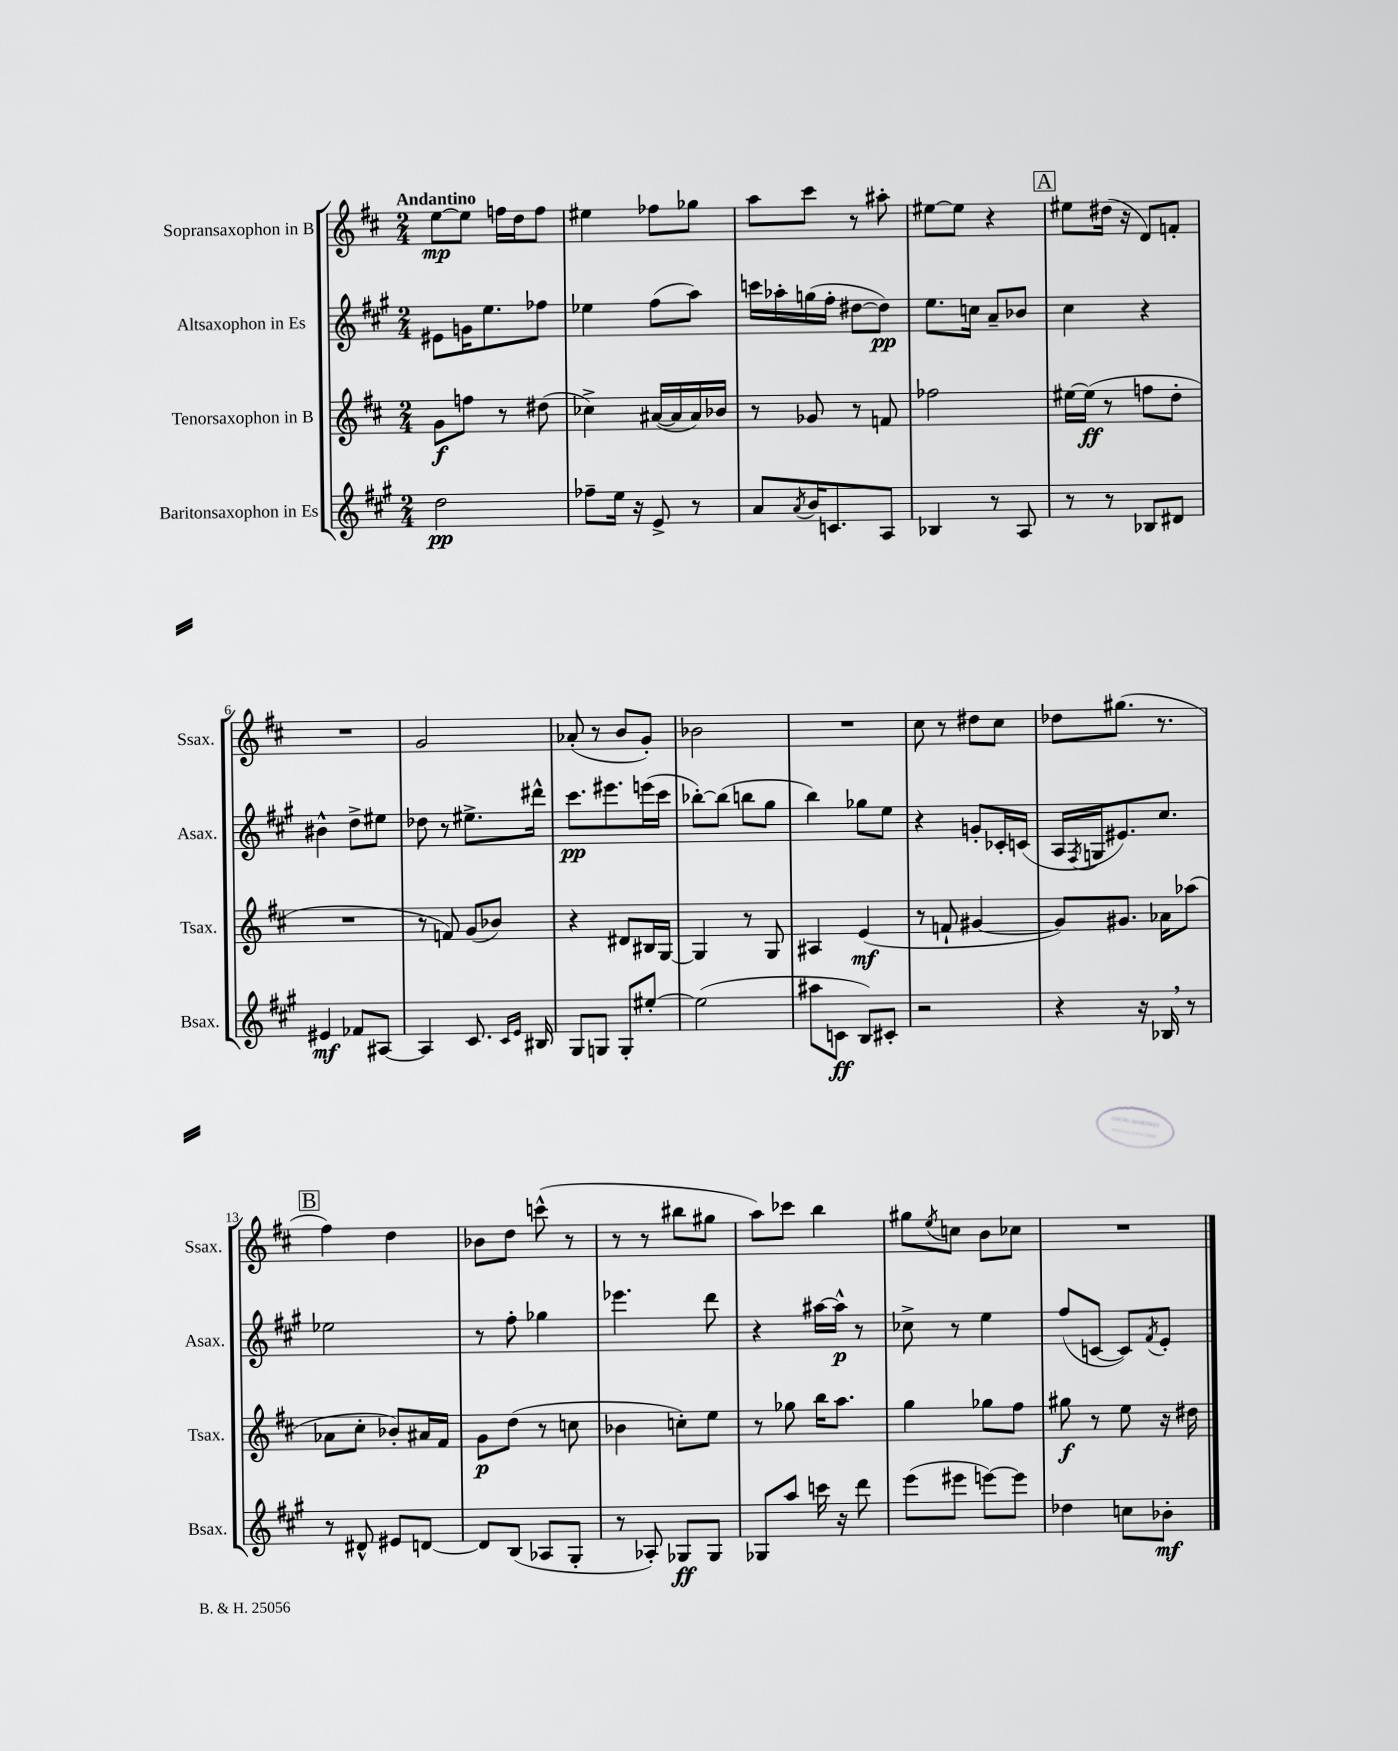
<<
\new StaffGroup <<
\new Staff = "s0" \with { instrumentName = "Sopransaxophon in B" shortInstrumentName = "Ssax." } {
    \clef treble \key d \major \numericTimeSignature \time 2/4 \tempo "Andantino"
    e''8~\mp e''8 f''16 d''16 f''8 |
    eis''4 fes''8 ges''8 |
    a''8 cis'''8 r8 ais''8-. |
    eis''8~ eis''8 r4 |
    \mark \markup { \box "A" } eis''8 dis''16( r16 d'8) f'8-. |
    R2 |
    g'2 |
    aes'8-.( r8 b'8 g'8-.) |
    bes'2 |
    R2 |
    cis''8 r8 dis''8 cis''8 |
    des''8 gis''8.( r8. |
    \mark \markup { \box "B" } fis''4) d''4 |
    bes'8 d''8 c'''8-^( r8 |
    r8 r8 bis''8 gis''8 |
    a''8) ces'''8 b''4 |
    gis''8 \acciaccatura { e''8 } c''8 b'8 ces''8 |
    R2 \bar "|." |
}
\new Staff = "s1" \with { instrumentName = "Altsaxophon in Es" shortInstrumentName = "Asax." } {
    \clef treble \key a \major \numericTimeSignature \time 2/4
    eis'8 g'16 e''8. fes''8 |
    ees''4 fis''8( a''8) |
    c'''16 aes''16-. g''16( fis''16-. dis''8~ dis''8\pp) |
    e''8. c''16 a'8-- bes'8 |
    \mark \markup { \box "A" } cis''4 r4 |
    bis'4-^ d''8-> eis''8 |
    des''8 r8 eis''8.-> dis'''16-^ |
    cis'''8.\pp eis'''8. e'''16( cis'''16 |
    bes''8~-.) bes''8( b''8 gis''8 |
    b''4) ges''8 e''8 |
    r4 g'8-. ces'16-. c'16( |
    a16 \acciaccatura { fis8 } g16 eis'8.) cis''8. |
    \mark \markup { \box "B" } ees''2 |
    r8 fis''8-. ges''4 |
    ees'''4. d'''8 |
    r4 ais''16~ ais''16-^\p r8 |
    ces''8-> r8 e''4 |
    fis''8( c'8~ c'8) \acciaccatura { fis'8 } e'8-. \bar "|." |
}
\new Staff = "s2" \with { instrumentName = "Tenorsaxophon in B" shortInstrumentName = "Tsax." } {
    \clef treble \key d \major \numericTimeSignature \time 2/4
    g'8\f f''8 r8 dis''8( |
    ces''4->) ais'16~( ais'16 ais'16) bes'16 |
    r8 ges'8 r8 f'8 |
    fes''2 |
    \mark \markup { \box "A" } eis''16~ eis''16\ff( r8 f''8 d''8-. |
    R2 |
    r8 f'8) g'8( bes'8) |
    r4 dis'8 bis16 g16~ |
    g4 r8 g8 |
    ais4 e'4\mf( |
    r8 f'8-! gis'4~ |
    gis'8) gis'8. aes'16 aes''8( |
    \mark \markup { \box "B" } aes'8 cis''8-. bes'8-.) ais'16 fis'16 |
    g'8\p d''8( r8 c''8 |
    bes'4 c''8-.) e''8 |
    r8 ges''8 b''16 a''8. |
    g''4 ges''8 fis''8 |
    gis''8\f r8 e''8 r16 dis''16 \bar "|." |
}
\new Staff = "s3" \with { instrumentName = "Baritonsaxophon in Es" shortInstrumentName = "Bsax." } {
    \clef treble \key a \major \numericTimeSignature \time 2/4
    d''2\pp |
    fes''8-- e''16 r16 e'8-> r8 |
    a'8 \acciaccatura { a'8 } b'16 c'8. a8 |
    bes4 r8 a8 |
    \mark \markup { \box "A" } r8 r8 bes8 dis'8 |
    eis'4\mf fes'8 ais8~ |
    ais4 cis'8. \grace { cis'16 e'16 } bis16 |
    gis8 g8 g8-. eis''8~-. |
    eis''2( |
    ais''8 c'8\ff b8) cis'8-. |
    r2 |
    r4 r16 bes16 \breathe r8 |
    \mark \markup { \box "B" } r8 dis'8-^ eis'8 d'8~ |
    d'8 b8( aes8 gis8-. |
    r8 aes8-.) ges8\ff ges8 |
    ges8 a''8 c'''16 r16 d'''8 |
    e'''8( eis'''8 e'''8~) e'''8 |
    des''4 c''8 bes'8-.\mf \bar "|." |
}
>>
>>
